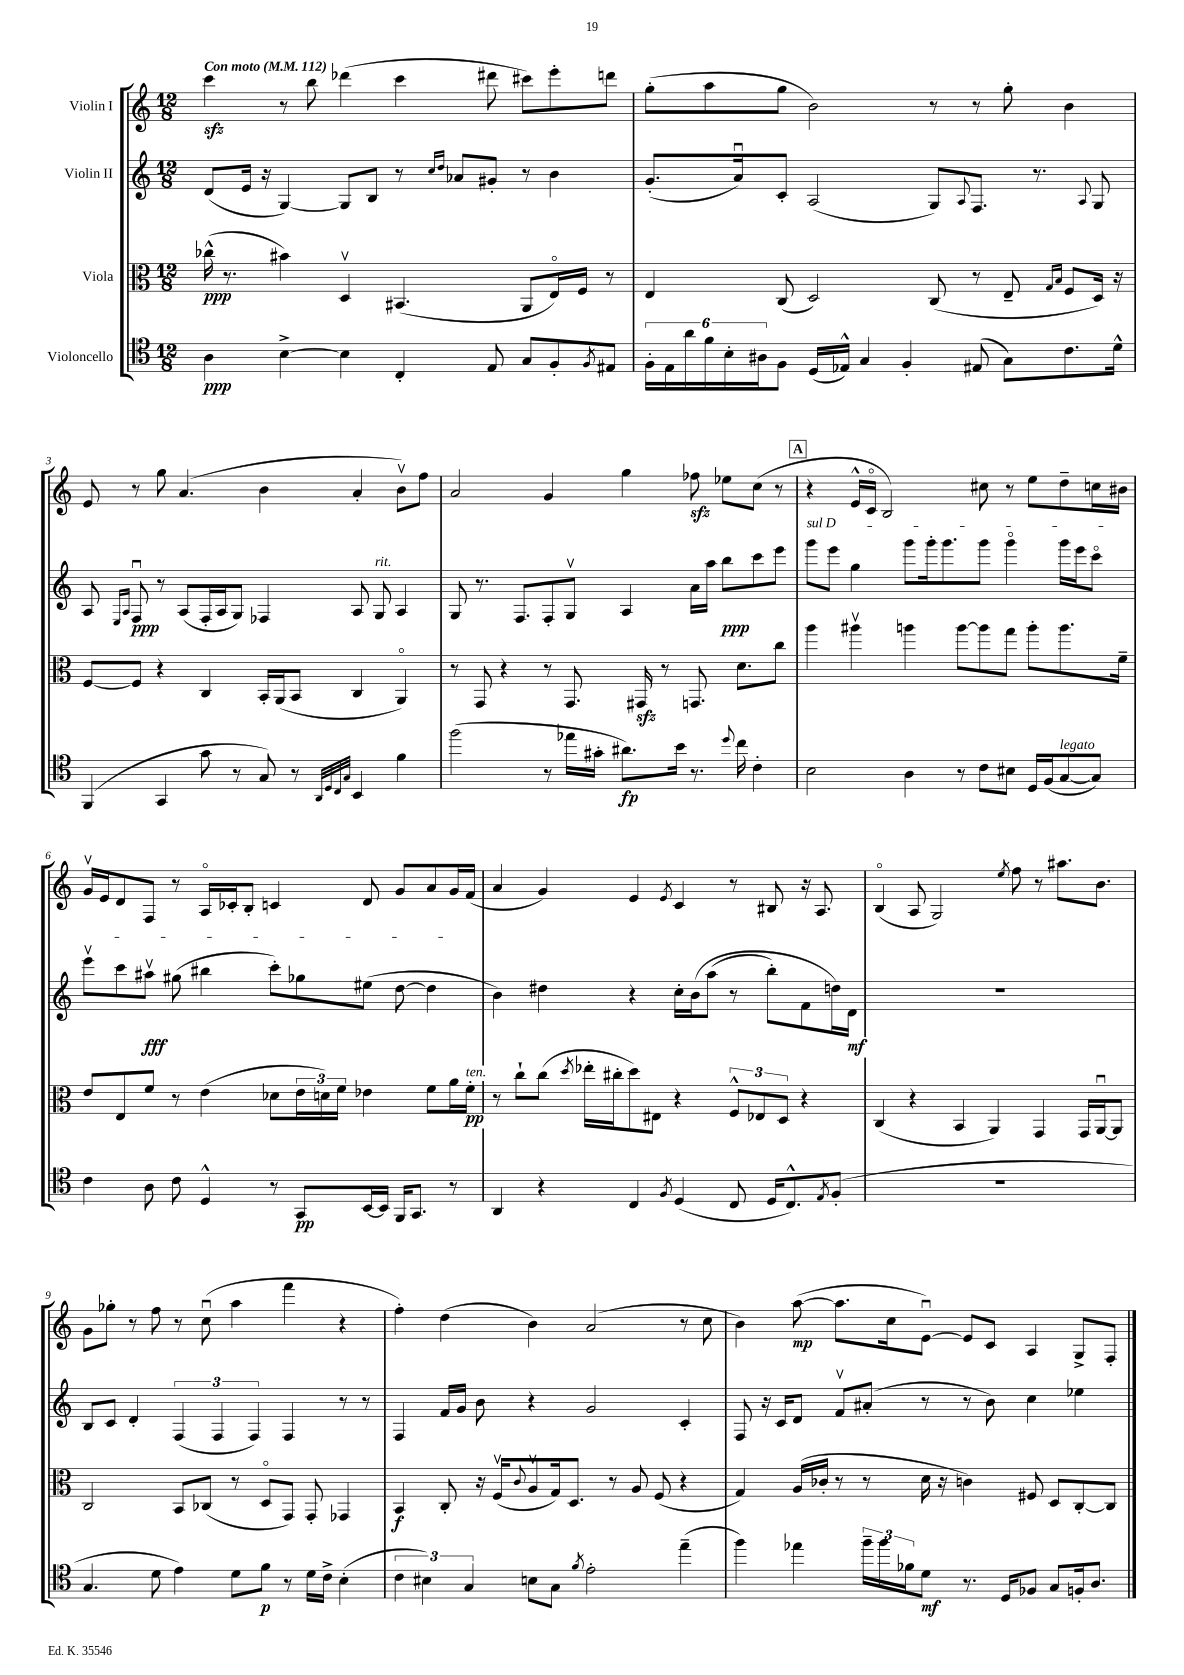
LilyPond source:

<<
\new StaffGroup <<
\new Staff = "s0" \with { instrumentName = "Violin I" } {
    \clef treble \key c \major \numericTimeSignature \time 12/8 \tempo "Con moto" 4 = 112
    c'''4\sfz r8 b''8 des'''4( c'''4 dis'''8 cis'''8) e'''8-. d'''8 |
    g''8-.( a''8 g''8 b'2) r8 r8 g''8-. b'4 |
    e'8 r8 g''8 a'4.( b'4 a'4-. b'8\upbow) f''8 |
    a'2 g'4 g''4 fes''8\sfz ees''8 c''8( r8 |
    \mark \markup { \box "A" } r4 e'16-^ c'16\flageolet b2) cis''8 r8 e''8 d''8-- c''16 bis'16 |
    g'16\upbow e'16 d'8 f8 r8 a16\flageolet ces'16-. b8-. c'4 d'8 g'8 a'8 g'16 f'16( |
    a'4 g'4) e'4 \acciaccatura { e'8 } c'4 r8 bis8 r16 a8. |
    b4\flageolet( a8 g2) \acciaccatura { e''8 } f''8 r8 ais''8. b'8. |
    g'8 ges''8-. r8 f''8 r8 c''8\downbow( a''4 f'''4 r4 |
    f''4-.) d''4( b'4) a'2( r8 c''8 |
    b'4) a''8~\mp( a''8. c''16 e'8~\downbow) e'8 c'8 a4 g8-> f8-. \bar "|." |
}
\new Staff = "s1" \with { instrumentName = "Violin II" } {
    \clef treble \key c \major \numericTimeSignature \time 12/8
    d'8( e'16 r16 g4~) g8 b8 r8 \grace { c''16 d''16 } aes'8 gis'8-. r8 b'4 |
    g'8.-.( a'16\downbow) c'8-. a2( g8) \appoggiatura { a8 } f8. r8. \appoggiatura { a8 } g8 |
    a8 \grace { e16 a16 } f8\downbow\ppp r8 a8( f16-. a16 g8) fes4 a8 g8^\markup { \italic "rit." } a4 |
    g8 r8. f8. f8-. g8\upbow a4 a'16 a''16 b''8\ppp c'''8 e'''8 |
    \mark \markup { \box "A" } \once \override TextSpanner.bound-details.left.text = \markup { \italic "sul D" } g'''8\startTextSpan e'''8 g''4 g'''8 g'''16-. g'''8. g'''8 g'''4\flageolet g'''16 e'''16 c'''8\flageolet |
    e'''8\upbow c'''8 ais''8\upbow\fff gis''8( bis''4 c'''8-.) ges''8 eis''8( d''8~ d''4\stopTextSpan |
    b'4) dis''4 r4 c''16-. b'16\( a''8( r8 b''8-.) f'8 d''16\) d'16\mf |
    R1. |
    b8 c'8 d'4-. \tuplet 3/2 { f4( f4 f4) } f4 r8 r8 |
    f4 f'16 g'16 b'8 r4 g'2 c'4-. |
    f8 r16 c'16 d'8 f'8\upbow ais'8-.( r8 r8 b'8) c''4 ees''4 \bar "|." |
}
\new Staff = "s2" \with { instrumentName = "Viola" } {
    \clef alto \key c \major \numericTimeSignature \time 12/8
    ces''16-^\ppp( r8. bis'4) d4\upbow bis,4.( a,8 e16\flageolet) f16 r8 |
    e4 c8( d2) c8( r8 e8-- \grace { g16 b16 } f8 d16) r16 |
    f8~ f8 r4 c4 b,16-. a,16( b,8 c4 a,4\flageolet) |
    r8 g,8 r4 r8 g,8. gis,16\sfz r8 g,8. d'8. c''8 |
    \mark \markup { \box "A" } a''4 ais''4\upbow a''4 a''8~ a''8 g''8 a''8-. a''8. f'16-- |
    e'8 e8 f'8 r8 e'4( des'8 \tuplet 3/2 { e'16 d'16) f'16 } ees'4 f'8 a'16 f'16-.\pp^\markup { \italic "ten." } |
    r8 c''8-! c''8( \acciaccatura { d''8 } ees''16-. cis''16-. d''8) eis8 r4 \tuplet 3/2 { f8-^ ees8 d8 } r4 |
    c4( r4 b,4 a,4) g,4 g,16 a,16~\downbow a,8 |
    c2 b,8 ces8( r8 d8\flageolet g,8) g,8-. ges,4 |
    b,4\f c8-. r16 f16\upbow( \appoggiatura { c'8 } a8\upbow g16) d8. r8 a8 f8( r4 |
    g4) a16( ces'16-. r8 r8 d'16 r16 c'4) fis8 d8 c8~-. c8 \bar "|." |
}
\new Staff = "s3" \with { instrumentName = "Violoncello" } {
    \clef tenor \key c \major \numericTimeSignature \time 12/8
    a4\ppp b4~-> b4 c4-. e8 g8 f8-. \acciaccatura { f8 } eis8 |
    \tuplet 6/4 { f16-. e16 a'16 f'16 b16-. ais16 } f8 d16( ees16-^) g4 f4-. eis8( g8) c'8. d'16-^ |
    f,4( g,4 g'8 r8 g8) r8 \grace { a,32 d32 c32 g32 } b,4 f'4 |
    f''2( r8 ees''16 gis'16-. ais'8.\fp) b'16 r8. \appoggiatura { d''8 } c''16 c'4-. |
    \mark \markup { \box "A" } b2 a4 r8 c'8 bis8 d16 f16( g8~^\markup { \italic "legato" } g8) |
    c'4 a8 c'8 d4-^ r8 g,8\pp b,16~ b,16 f,16 g,8. r8 |
    a,4 r4 c4 \acciaccatura { f8 } d4( c8 d16 c8.-^) \acciaccatura { e8 } f8-.( |
    R1. |
    g4. d'8 e'4) d'8 f'8\p r8 d'16 c'16-> b4-.( |
    \tuplet 3/2 { c'4 bis4) g4 } b8 g8 \acciaccatura { f'8 } e'2-. e''4--( |
    f''4) ees''4 \tuplet 3/2 { f''16-- f''16 fes'16 } d'8\mf r8. d16 fes8 g8 f16-. a8. \bar "|." |
}
>>
>>
